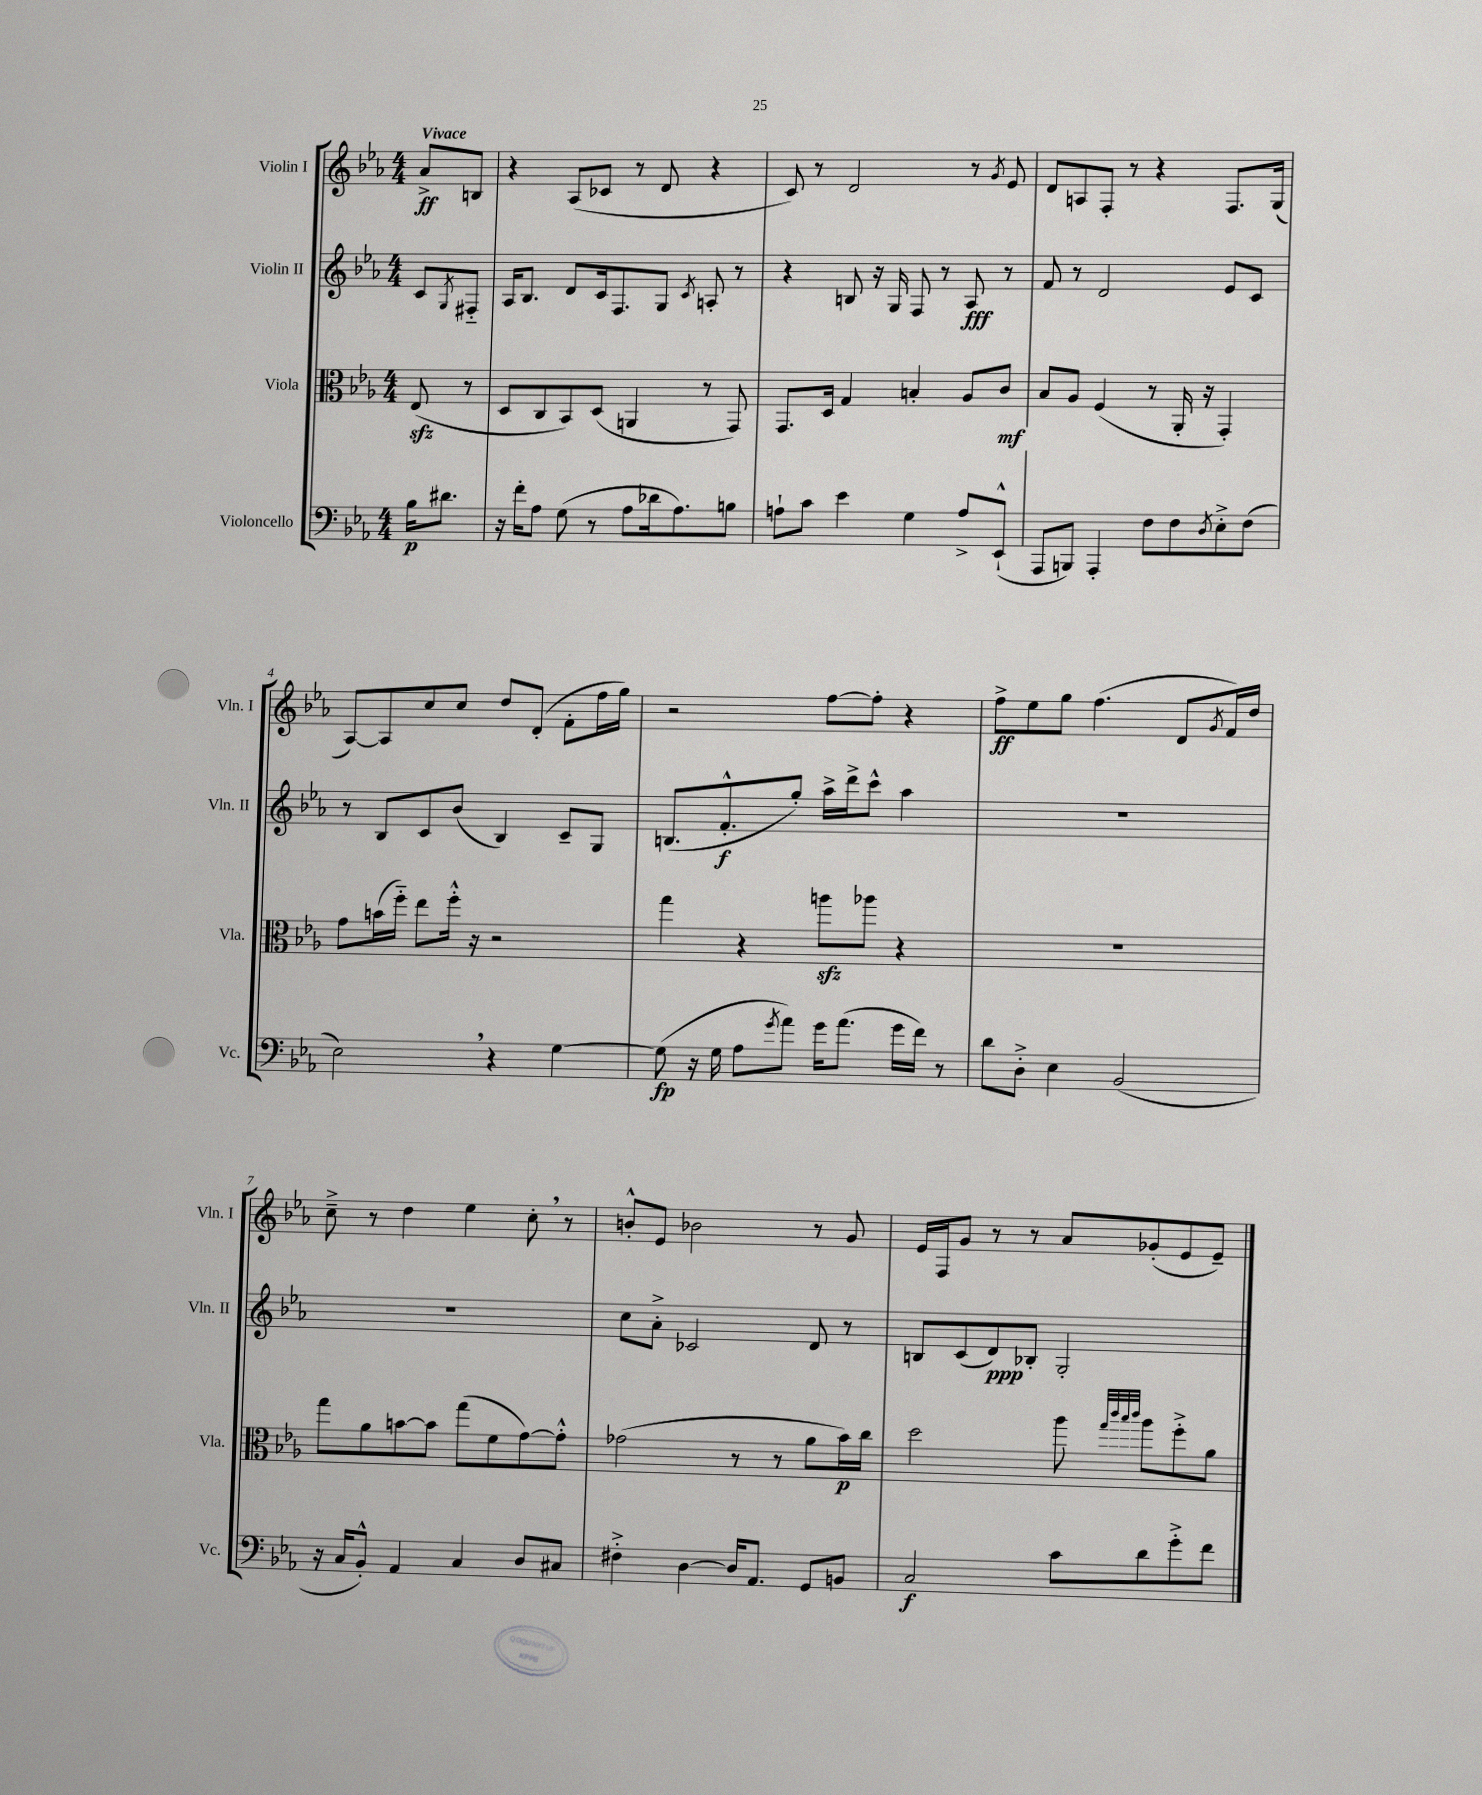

**kern	**dynam	**kern	**dynam	**kern	**dynam	**kern	**dynam
*part4	*part4	*part3	*part3	*part2	*part2	*part1	*part1
*staff4	*staff4	*staff3	*staff3	*staff2	*staff2	*staff1	*staff1
*I"Violoncello	*	*I"Viola	*	*I"Violin II	*	*I"Violin I	*
*I'Vc.	*	*I'Vla.	*	*I'Vln. II	*	*I'Vln. I	*
*clefF4	*	*clefC3	*	*clefG2	*	*clefG2	*
*k[b-e-a-]	*	*k[b-e-a-]	*	*k[b-e-a-]	*	*k[b-e-a-]	*
*M4/4	*	*M4/4	*	*M4/4	*	*M4/4	*
=	=	=	=	=	=	=	=
!	!	!	!	!	!	!LO:TX:a:B:t=Vivace	!
16B-\KL	p	(8E-zz/	.	8c/L	.	8a-^/L	ff
8.d#X\J	.	.	.	.	.	.	.
.	.	.	.	8qG/	.	.	.
.	.	8r	.	8F#X/J	.	8Bn/J	.
=1	=1	=1	=1	=1	=1	=1	=1
16r	.	8D/L	.	16A-/KL	.	4r	.
16f'\KL	.	.	.	8.B-/J	.	.	.
8A-\J	.	8C/	.	.	.	.	.
(8G\	.	8BB-/)	.	8d/L	.	(8A-/L	.
8r	.	(8D/J	.	16c/k	.	8c-X/J	.
.	.	.	.	8.F/	.	.	.
8A-\L	.	4AAn/	.	.	.	8r	.
16d-X\k	.	.	.	8G/J	.	8d/	.
8.A-\)	.	.	.	.	.	.	.
.	.	.	.	8qc/	.	.	.
.	.	8r	.	8An'/	.	4r	.
8Bn\J	.	8GG/)	.	8r	.	.	.
=2	=2	=2	=2	=2	=2	=2	=2
8An`\L	.	8.GG/L	.	4r	.	8c/)	.
8c\J	.	.	.	.	.	8r	.
.	.	16D/Jk	.	.	.	.	.
4e-\	.	4G/	.	8Bn/	.	2d/	.
.	.	.	.	16r	.	.	.
.	.	.	.	16G/	.	.	.
4G\	.	4Bn'/	.	8F/	.	.	.
.	.	.	.	8r	.	.	.
8A^/L	.	8A-/L	.	8A-/	fff	8r	.
.	.	.	.	.	.	8qg/	.
(8EE-`^^/J	.	8c/J	mf	8r	.	8e-/	.
=3	=3	=3	=3	=3	=3	=3	=3
8AAA-/L	.	8B-/L	.	8f/	.	8d/L	.
8BBBn/J)	.	8A-/J	.	8r	.	8An/	.
4AAA-'/	.	(4F/	.	2d/	.	8F'/J	.
.	.	.	.	.	.	8r	.
8F\L	.	8r	.	.	.	4r	.
8F\	.	16AA-'/	.	.	.	.	.
.	.	16r	.	.	.	.	.
8qD/	.	.	.	.	.	.	.
8E-'^\	.	4GG'/)	.	8e-/L	.	8.F/L	.
(8F\J	.	.	.	8c/J	.	.	.
.	.	.	.	.	.	(16G/Jk	.
!!LO:LB:g=z
=4	=4	=4	=4	=4	=4	=4	=4
2E-,\)	.	8g\L	.	8r	.	[8A-/L)	.
.	.	(16bn\L	.	8B-/L	.	8A-/]	.
.	.	16ff\JJ)	.	.	.	.	.
.	.	8ee-\L	.	8c/	.	8cc/	.
.	.	16ff'^^\Jk	.	(8b-/J	.	8cc/J	.
.	.	16r	.	.	.	.	.
4r	.	2r	.	4B-/)	.	8dd/L	.
.	.	.	.	.	.	(8d'/J	.
[4G\	.	.	.	8c~/L	.	8f'\L	.
.	.	.	.	8G/J	.	16ff\L	.
.	.	.	.	.	.	16gg\JJ)	.
=5	=5	=5	=5	=5	=5	=5	=5
(8G\]	fp	4gg\	.	(8.Bn/L	.	2r	.
16r	.	.	.	.	.	.	.
16G\	.	.	.	8.f'^^/	f	.	.
8A-\L	.	4r	.	.	.	.	.
8qg/	.	.	.	.	.	.	.
8a-\J)	.	.	.	8gg'/J)	.	.	.
16g\KL	.	8aanzz\L	.	16aa-^\LL	.	[8ff\L	.
(8.a-\J	.	.	.	16ddd^\J	.	.	.
.	.	8aa-X\J	.	8ccc^^\J	.	8ff'\J]	.
16g\LL	.	4r	.	4aa-\	.	4r	.
16f\JJ)	.	.	.	.	.	.	.
8r	.	.	.	.	.	.	.
=6	=6	=6	=6	=6	=6	=6	=6
8d\L	.	1r	.	1r	.	8ff^\L	ff
8D'^\J	.	.	.	.	.	8ee-\	.
4E-\	.	.	.	.	.	8gg\J	.
.	.	.	.	.	.	(4.ff\	.
(2BB-/	.	.	.	.	.	.	.
.	.	.	.	.	.	8d/L	.
.	.	.	.	.	.	8qg/	.
.	.	.	.	.	.	16f/L)	.
.	.	.	.	.	.	16dd/JJ	.
!!LO:LB:g=z
=7	=7	=7	=7	=7	=7	=7	=7
16r	.	8gg\L	.	1r	.	8cc~^\	.
16C/KL	.	.	.	.	.	.	.
8BB-'^^/J)	.	8a-\	.	.	.	8r	.
4AA-/	.	[8bn\	.	.	.	4dd\	.
.	.	8b\J]	.	.	.	.	.
4C/	.	(8gg\L	.	.	.	4ee-\	.
.	.	8f\	.	.	.	.	.
8D/L	.	[8g\)	.	.	.	8cc',\	.
8C#X/J	.	8g'^^\J]	.	.	.	8r	.
=8	=8	=8	=8	=8	=8	=8	=8
4F#X'^\	.	(2g-X\	.	8cc\L	.	8bn'^^/L	.
.	.	.	.	8a-'^\J	.	8e-/J	.
[4D\	.	.	.	2c-X/	.	2b-X\	.
16D/KL]	.	8r	.	.	.	.	.
8.AA-/J	.	.	.	.	.	.	.
.	.	8r	.	.	.	.	.
8GG/L	.	8a-\L	.	8d/	.	8r	.
8BBn/J	.	16b-\L)	p	8r	.	8g/	.
.	.	16cc\JJ	.	.	.	.	.
=9	=9	=9	=9	=9	=9	=9	=9
2C/	f	2dd\	.	8Bn/L	.	16e-/LL	.
.	.	.	.	.	.	16F/J	.
.	.	.	.	(8c/	.	8g/J	.
.	.	.	.	8d/)	ppp	8r	.
.	.	.	.	8B-X'/J	.	8r	.
8c\L	.	8aa-\	.	2G'/	.	8a-/L	.
.	.	32qqgg/LLL	.	.	.	.	.
.	.	32qqccc/	.	.	.	.	.
.	.	32qqbb-/	.	.	.	.	.
.	.	32qqccc/JJJ	.	.	.	.	.
8d\	.	8aa-\L	.	.	.	(8g-X'/	.
8g'^\	.	8ff'^\	.	.	.	8e-/	.
8f\J	.	8a-\J	.	.	.	8e-~/J)	.
==	==	==	==	==	==	==	==
*-	*-	*-	*-	*-	*-	*-	*-
